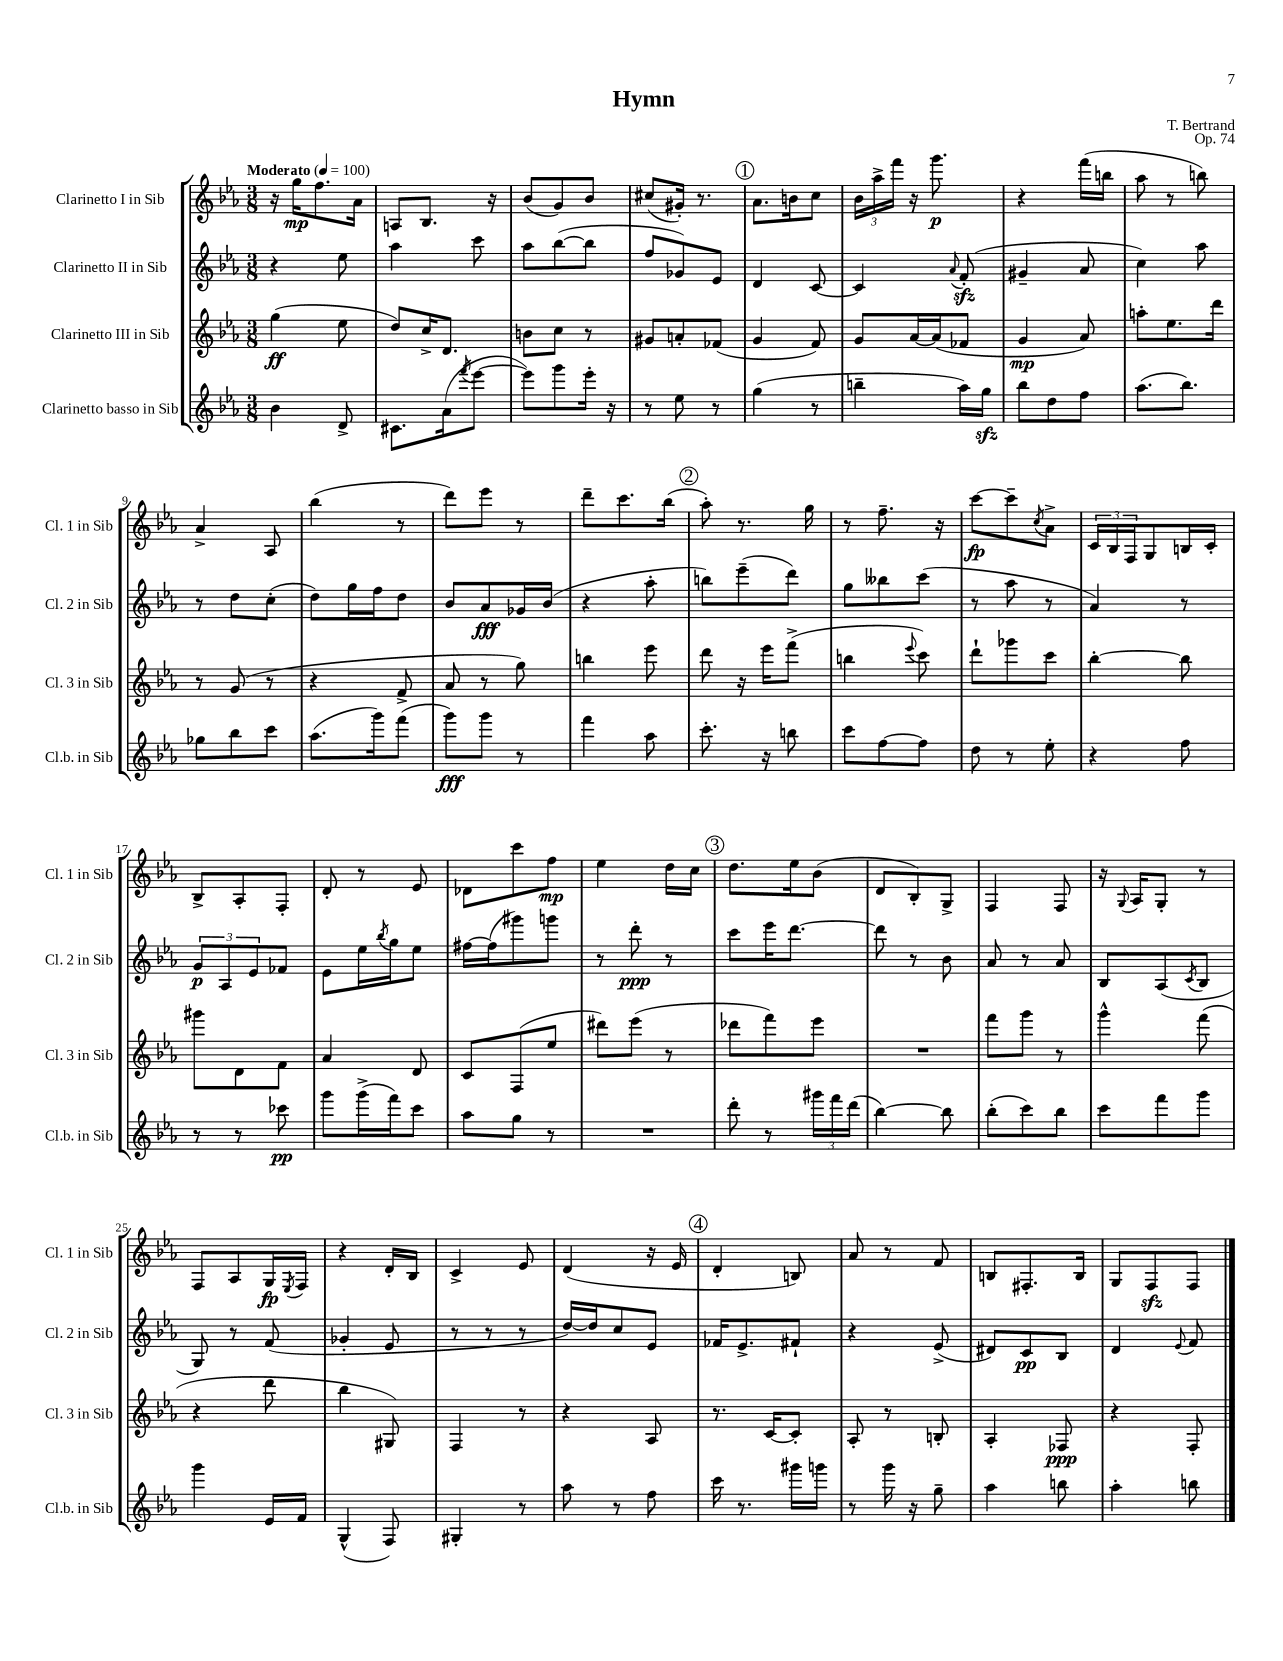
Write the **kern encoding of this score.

**kern	**dynam	**kern	**dynam	**kern	**dynam	**kern	**dynam
*part4	*part4	*part3	*part3	*part2	*part2	*part1	*part1
*staff4	*staff4	*staff3	*staff3	*staff2	*staff2	*staff1	*staff1
*I"Clarinetto basso in Sib	*	*I"Clarinetto III in Sib	*	*I"Clarinetto II in Sib	*	*I"Clarinetto I in Sib	*
*I'Cl.b. in Sib	*	*I'Cl. 3 in Sib	*	*I'Cl. 2 in Sib	*	*I'Cl. 1 in Sib	*
*clefG2	*	*clefG2	*	*clefG2	*	*clefG2	*
*k[b-e-a-]	*	*k[b-e-a-]	*	*k[b-e-a-]	*	*k[b-e-a-]	*
*M3/8	*	*M3/8	*	*M3/8	*	*M3/8	*
*MM100	*	*MM100	*	*MM100	*	*MM100	*
=1	=1	=1	=1	=1	=1	=1	=1
!	!	!	!	!	!	!LO:TX:a:B:t=Moderato	!
4b-\	.	(4gg\	ff	4r	.	16r	.
.	.	.	.	.	.	16gg\KL	mp
.	.	.	.	.	.	8.ff\	.
8d^/	.	8ee-\	.	8ee-\	.	.	.
.	.	.	.	.	.	16a-\Jk	.
=2	=2	=2	=2	=2	=2	=2	=2
8.c#X\L	.	8dd/L)	.	4aa-\	.	8An/L	.
.	.	16cc^/K	.	.	.	8.B-/J	.
(16a-\k	.	8.d/J	.	.	.	.	.
8qfff/	.	.	.	.	.	.	.
[8eee-\J	.	.	.	8ccc\	.	.	.
.	.	.	.	.	.	16r	.
=3	=3	=3	=3	=3	=3	=3	=3
8eee-\L])	.	8bn\L	.	8aa-\L	.	(8b-/L	.
8ggg\	.	8cc\J	.	([8bb-\	.	8g/)	.
16eee-'\Jk	.	8r	.	8bb-\J]	.	8b-/J	.
16r	.	.	.	.	.	.	.
=4	=4	=4	=4	=4	=4	=4	=4
8r	.	8g#X/L	.	8ff/L	.	(8cc#X/L	.
8ee-\	.	8an'/	.	8g-X/)	.	16g#X'/Jk)	.
.	.	.	.	.	.	8.r	.
8r	.	(8f-X/J	.	8e-/J	.	.	.
!!LO:REH:place=s1:t=1
=5	=5	=5	=5	=5	=5	=5	=5
(4gg\	.	4g/	.	4d/	.	8.a-\L	.
.	.	.	.	.	.	16bn\k	.
8r	.	8f/)	.	[8c/	.	8cc\J	.
=6	=6	=6	=6	=6	=6	=6	=6
4bbn~\	.	8g/L	.	4c/]	.	24b-\LL	.
.	.	.	.	.	.	24aa-^\	.
.	.	.	.	.	.	24fff\JJ	.
.	.	[16a-/L	.	.	.	16r	.
.	.	(16a-/J]	.	.	.	8.ggg\	p
.	.	.	.	8qqa-/	.	.	.
16aa-\LL)	.	8f-X/J	.	(8fzz'/	.	.	.
16ggzz\JJ	.	.	.	.	.	.	.
=7	=7	=7	=7	=7	=7	=7	=7
8bb-\L	.	4g/	mp	4g#X~/	.	4r	.
8dd\	.	.	.	.	.	.	.
8ff\J	.	8a-/)	.	8a-/	.	(16fff\LL	.
.	.	.	.	.	.	16bbn\JJ	.
=8	=8	=8	=8	=8	=8	=8	=8
(8.aa-\L	.	8aan'\L	.	4cc\)	.	8aa-\	.
.	.	8.ee-\	.	.	.	8r	.
8.bb-\J)	.	.	.	.	.	.	.
.	.	.	.	8aa-\	.	8bbn\)	.
.	.	16ddd\Jk	.	.	.	.	.
!!LO:LB:g=z
=9	=9	=9	=9	=9	=9	=9	=9
8gg-X\L	.	8r	.	8r	.	4a-^/	.
8bb-\	.	(8g/	.	8dd\L	.	.	.
8ccc\J	.	8r	.	(8cc'\J	.	8A-/	.
=10	=10	=10	=10	=10	=10	=10	=10
(8.aa-\L	.	4r	.	8dd\L)	.	(4bb-\	.
.	.	.	.	16gg\L	.	.	.
16ggg\k)	.	.	.	16ff\J	.	.	.
(8fff\J	.	8f^/	.	8dd\J	.	8r	.
=11	=11	=11	=11	=11	=11	=11	=11
8ggg\L)	fff	8a-/	.	8b-/L	.	8ddd\L)	.
8ggg\J	.	8r	.	8a-/	fff	8eee-\J	.
8r	.	8gg\)	.	16g-X/L	.	8r	.
.	.	.	.	(16b-/JJ	.	.	.
=12	=12	=12	=12	=12	=12	=12	=12
4fff\	.	4bbn\	.	4r	.	8ddd~\L	.
.	.	.	.	.	.	8.ccc\	.
8aa-\	.	8eee-\	.	8aa-'\	.	.	.
.	.	.	.	.	.	(16bb-\Jk	.
!!LO:REH:place=s1:t=2
=13	=13	=13	=13	=13	=13	=13	=13
8.ccc'\	.	8ddd\	.	8bbn\L)	.	8aa-'\)	.
.	.	16r	.	(8eee-~\	.	8.r	.
16r	.	16eee-\KL	.	.	.	.	.
8bbn\	.	(8fff^\J	.	8ddd\J)	.	.	.
.	.	.	.	.	.	16gg\	.
=14	=14	=14	=14	=14	=14	=14	=14
8ccc\L	.	4bbn\	.	8gg\L	.	8r	.
[8ff\	.	.	.	8bb--X\	.	8.ff~\	.
.	.	8qqeee-/	.	.	.	.	.
8ff\J]	.	8ccc\)	.	(8ccc\J	.	.	.
.	.	.	.	.	.	16r	.
=15	=15	=15	=15	=15	=15	=15	=15
8dd\	.	8ddd`\L	.	8r	.	[8ccc\L	fp
8r	.	8ggg-X\	.	8aa-\	.	8ccc~\]	.
.	.	.	.	.	.	8qcc/	.
8ee-'\	.	8ccc\J	.	8r	.	8a-^\J	.
=16	=16	=16	=16	=16	=16	=16	=16
4r	.	[4bb-'\	.	4a-/)	.	24c/LL	.
.	.	.	.	.	.	24B-/	.
.	.	.	.	.	.	24F/J	.
.	.	.	.	.	.	8G/	.
8ff\	.	8bb-\]	.	8r	.	16Bn/L	.
.	.	.	.	.	.	16c'/JJ	.
!!LO:LB:g=z
=17	=17	=17	=17	=17	=17	=17	=17
8r	.	8ggg#X\L	.	12g/L	p	8B-^/L	.
.	.	.	.	12A-/	.	.	.
8r	.	8d\	.	.	.	8A-'/	.
.	.	.	.	12e-/	.	.	.
8ccc-X\	pp	8f\J	.	8f-X/J	.	8F'/J	.
=18	=18	=18	=18	=18	=18	=18	=18
8ggg\L	.	4a-/	.	8e-\L	.	8d'/	.
(16ggg^\L	.	.	.	16ee-\L	.	8r	.
.	.	.	.	8qbb-/	.	.	.
16fff\J)	.	.	.	16gg\J	.	.	.
8ccc\J	.	8d/	.	8ee-\J	.	8e-/	.
=19	=19	=19	=19	=19	=19	=19	=19
8aa-\L	.	8c/L	.	[16ff#X\LL	.	8d-X\L	.
.	.	.	.	(16ff#\J]	.	.	.
8gg\J	.	(8F/	.	8ggg#X\)	.	8ccc\	.
8r	.	8ee-/J	.	8gggn\J	.	8ff\J	mp
=20	=20	=20	=20	=20	=20	=20	=20
4.r	.	8ddd#X\L)	.	8r	.	4ee-\	.
.	.	(8eee-\J	.	8ddd'\	ppp	.	.
.	.	8r	.	8r	.	16dd\LL	.
.	.	.	.	.	.	16cc\JJ	.
!!LO:REH:place=s1:t=3
=21	=21	=21	=21	=21	=21	=21	=21
8ddd'\	.	8ddd-X\L	.	8ccc\L	.	8.dd\L	.
8r	.	8fff\)	.	16eee-\K	.	.	.
.	.	.	.	[8.ddd\J	.	16ee-\k	.
24ggg#X\LL	.	8eee-\J	.	.	.	(8b-\J	.
24fff\	.	.	.	.	.	.	.
(24ddd\JJ	.	.	.	.	.	.	.
=22	=22	=22	=22	=22	=22	=22	=22
[4bb-\)	.	4.r	.	8ddd\]	.	8d/L	.
.	.	.	.	8r	.	8B-'/)	.
8bb-\]	.	.	.	8b-\	.	8G^/J	.
=23	=23	=23	=23	=23	=23	=23	=23
(8bb-'\L	.	8fff\L	.	8a-/	.	4F/	.
8ccc\)	.	8ggg\J	.	8r	.	.	.
8bb-\J	.	8r	.	8a-/	.	8F/	.
=24	=24	=24	=24	=24	=24	=24	=24
8ccc\L	.	4ggg^^\	.	8B-/L	.	16r	.
.	.	.	.	.	.	8qqG/	.
.	.	.	.	.	.	16A-/KL	.
8fff\	.	.	.	(8A-/	.	8G'/J	.
.	.	.	.	8qc/	.	.	.
8ggg\J	.	(8fff\	.	8B-/J	.	8r	.
!!LO:LB:g=z
=25	=25	=25	=25	=25	=25	=25	=25
4ggg\	.	4r	.	8G/)	.	8F/L	.
.	.	.	.	8r	.	8A-/	.
16e-/LL	.	8ddd\	.	(8f/	.	16G/L	fp
.	.	.	.	.	.	8qE-/	.
16f/JJ	.	.	.	.	.	16F/JJ	.
=26	=26	=26	=26	=26	=26	=26	=26
(4G^^/	.	4bb-\	.	4g-X'/	.	4r	.
8F/)	.	8G#X/)	.	8e-/	.	16d'/LL	.
.	.	.	.	.	.	16B-/JJ	.
=27	=27	=27	=27	=27	=27	=27	=27
4G#X'/	.	4F/	.	8r	.	4c^/	.
.	.	.	.	8r	.	.	.
8r	.	8r	.	8r	.	8e-/	.
=28	=28	=28	=28	=28	=28	=28	=28
8aa-\	.	4r	.	[16dd/LL)	.	(4d/	.
.	.	.	.	16dd/J]	.	.	.
8r	.	.	.	8cc/	.	.	.
8ff\	.	8A-/	.	8e-/J	.	16r	.
.	.	.	.	.	.	16e-/	.
!!LO:REH:place=s1:t=4
=29	=29	=29	=29	=29	=29	=29	=29
16ccc\	.	8.r	.	16f-X/KL	.	4d'/	.
8.r	.	.	.	8.e-^/	.	.	.
.	.	[16c/KL	.	.	.	.	.
16ggg#X\LL	.	8c'/J]	.	8f#X`/J	.	8Bn/)	.
16gggn\JJ	.	.	.	.	.	.	.
=30	=30	=30	=30	=30	=30	=30	=30
8r	.	8A-'/	.	4r	.	8a-/	.
16ggg\	.	8r	.	.	.	8r	.
16r	.	.	.	.	.	.	.
8gg~\	.	8Bn'/	.	(8e-^/	.	8f/	.
=31	=31	=31	=31	=31	=31	=31	=31
4aa-\	.	4A-'/	.	8d#X/L)	.	8Bn/L	.
.	.	.	.	8c/	pp	8.F#X'/	.
8bbn\	.	8F-X/	ppp	8B-/J	.	.	.
.	.	.	.	.	.	16B/Jk	.
=32	=32	=32	=32	=32	=32	=32	=32
4aa-'\	.	4r	.	4d/	.	8G/L	.
.	.	.	.	.	.	8Fzz/	.
.	.	.	.	8qqe-/	.	.	.
8bbn\	.	8F'/	.	8f/	.	8F/J	.
==	==	==	==	==	==	==	==
*-	*-	*-	*-	*-	*-	*-	*-
